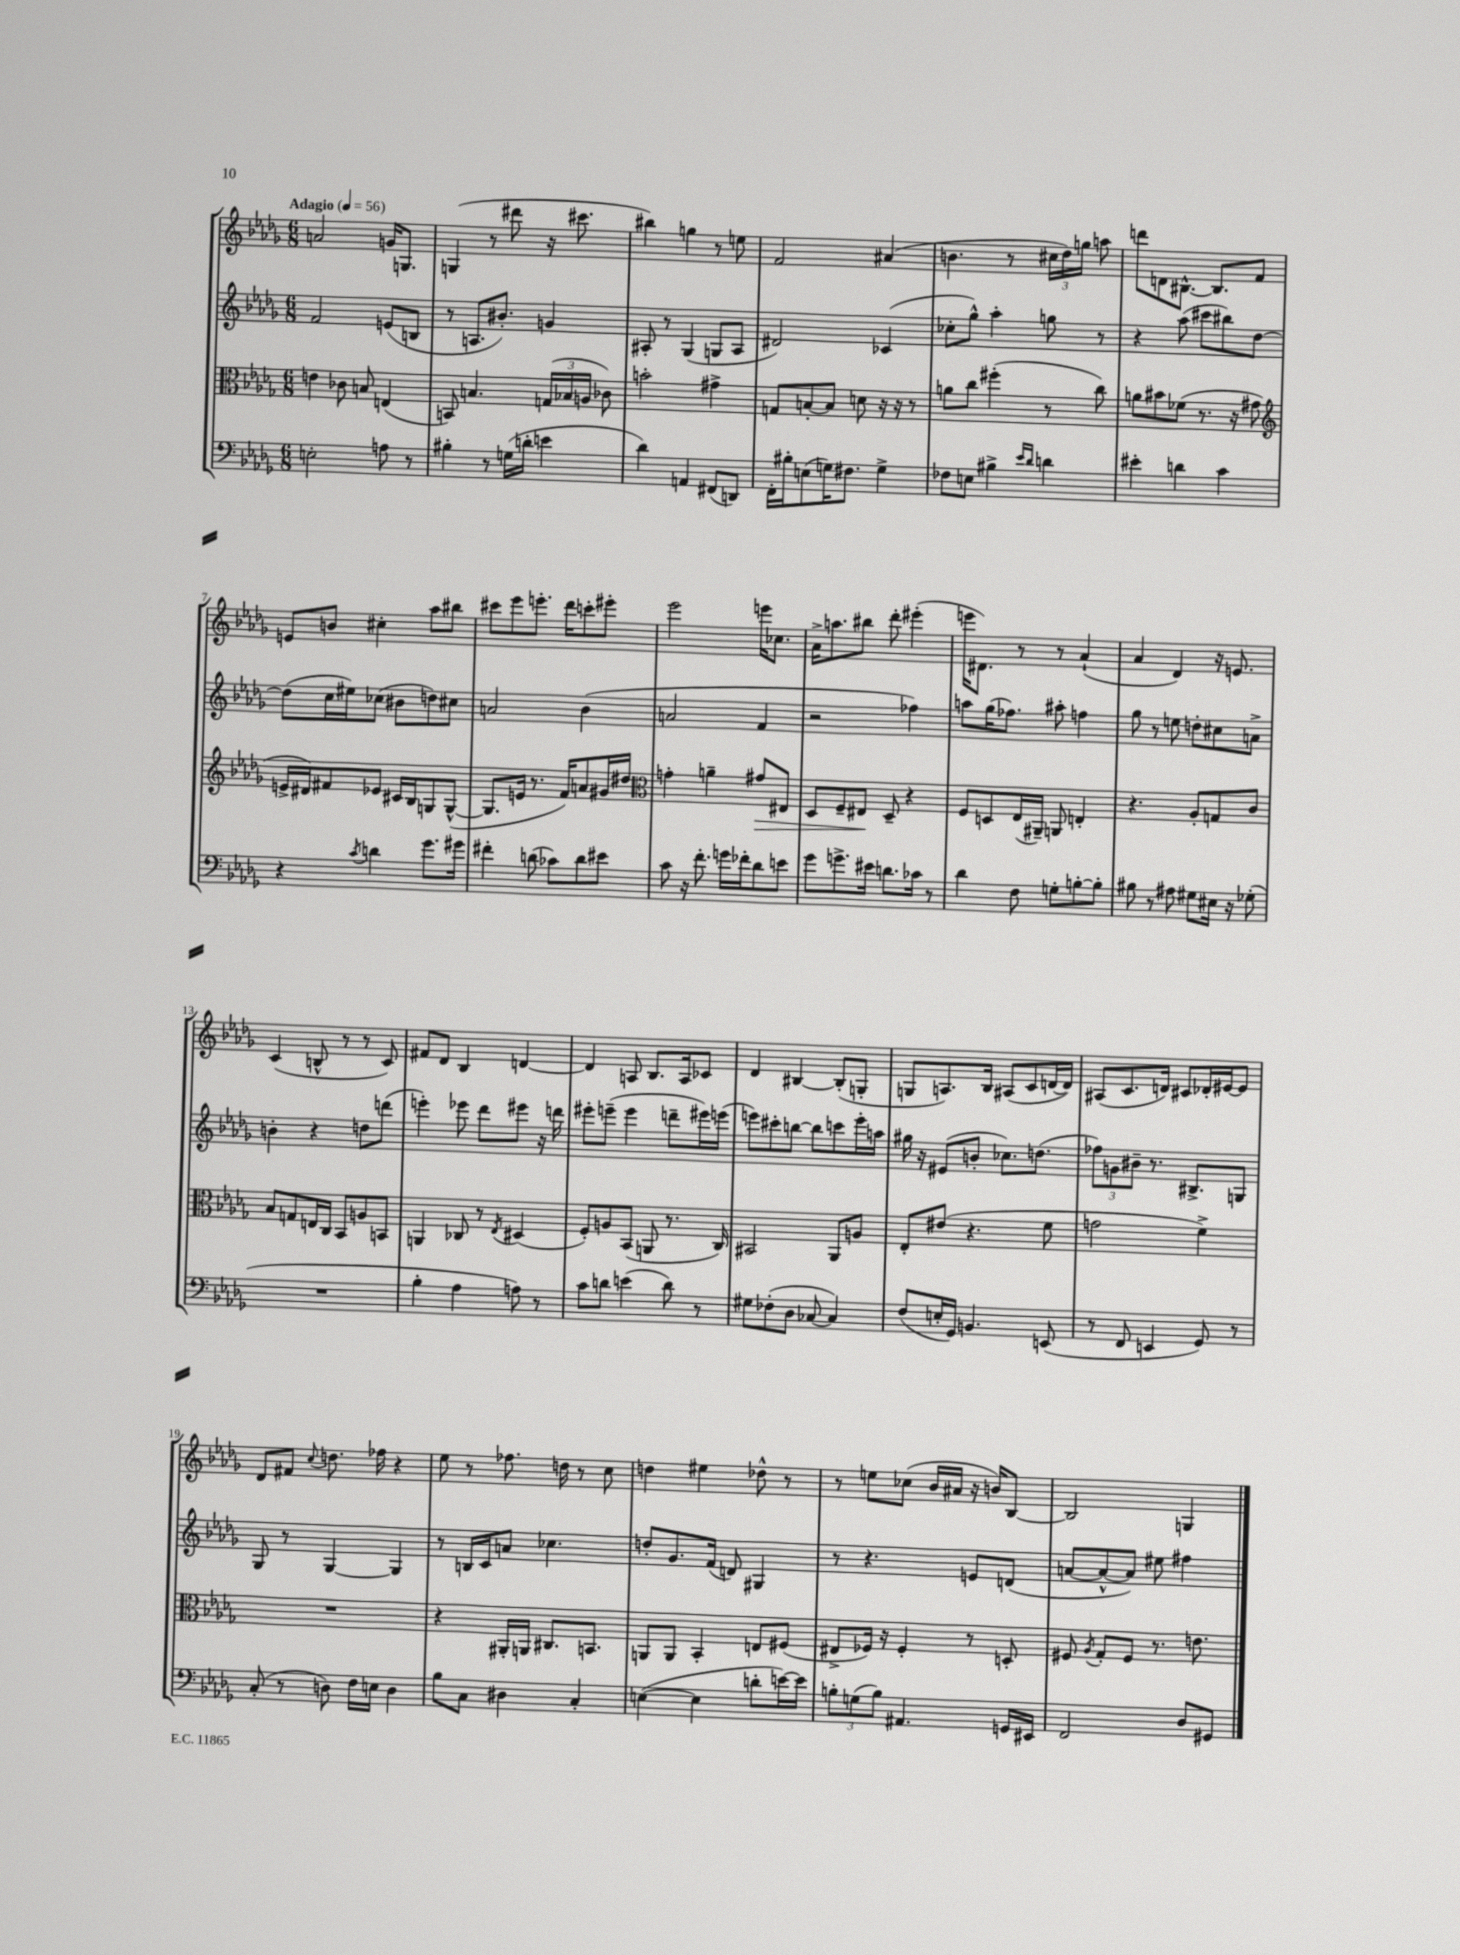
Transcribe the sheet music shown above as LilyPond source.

<<
\new StaffGroup <<
\new Staff = "s0" {
    \clef treble \key des \major \numericTimeSignature \time 6/8 \tempo "Adagio" 4 = 56
    \autoBeamOff a'2 g'16[ g8.] |
    g4( r8 dis'''8 r16 cis'''8. |
    bis''4) g''4 r8 e''8 |
    f'2 ais'4( |
    b'4. r8 \tuplet 3/2 { cis''16[ des''16) g''16] } a''8 |
    d'''8[ d'8 bis8.]~-^ bis8.[ f'8] |
    e'8[ b'8] cis''4-. aes''8[ bis''8] |
    cis'''8[ ees'''8 e'''8.]-. des'''16[ c'''8-. eis'''8]-. |
    ees'''2 e'''16[ ces''8.] |
    aes'16[-> a''8. bis''8] des'''8-. eis'''4-.( |
    e'''16[ dis'8.]) r8 r8 aes'4-!( |
    aes'4 des'4) r16 e'8. |
    c'4( b8-^ r8 r8 c'8) |
    fis'8[ des'8] bes4 d'4~ |
    d'4 a8 bes8.[ a16 ces'8] |
    des'4 bis4~ bis8[-.( g8]-. |
    g8[ a8.) bes16] ais8[( c'8 d'16~ d'16]) |
    ais8[( c'8. d'16]) cis'8[ des'16-. eis'16~ eis'8] |
    des'8[ fis'8] \appoggiatura { c''8 } d''8. fes''16 r4 |
    ees''8 r8 fes''8. d''16 r8 c''8 |
    d''4 eis''4 des''8-^ r8 |
    r8 e''8[ ces''8]( bes'16[ ais'16] r16 b'16[) bes8]~ |
    bes2 g4 \bar "|." |
}
\new Staff = "s1" {
    \clef treble \key des \major \numericTimeSignature \time 6/8
    \autoBeamOff f'2 e'8[( b8] |
    r8 a8.[ bis'8.]-.) g'4 |
    ais8-. r8 ges4( g8[ ais8] |
    dis'2) ces'4( |
    ces''8[-. ges''8]-^) aes''4-. g''8 r8 |
    r4 aes''8( cis'''8[ bis''8) des''8]~ |
    des''8[( c''16 eis''16) ces''8]( bis'8[ d''8) cis''8] |
    a'2 bes'4( |
    a'2 f'4 |
    r2 fes''4) |
    a''8[ ges''16( fes''8.]) ais''8-. f''4 |
    ges''8 r8 e''8 d''8[-. cis''8 a'8]-> |
    b'4-. r4 d''8[ d'''8]( |
    e'''4-.) ees'''8 des'''8[ eis'''8] r16 d'''16 |
    eis'''8[-. e'''8]--( e'''4 d'''8[-- eis'''16) e'''16]( |
    e'''8[) cis'''8-. b''8]~ b''8[ c'''8 e'''16-. a''16] |
    gis''16 r16 eis'8[( b'8]-. ces''8.[) d''8.]( |
    \tuplet 3/2 { fes''8[) g'8 bis'8]-- } r8. bis8.[-> g8] |
    ges8 r8 ges4~ ges4 |
    r8 b16[ c'16 a'8] ces''4. |
    d''8[-. ges'8. f'16]( d'8) gis4 |
    r8 r4. e'8[ d'8]( |
    a'8[~ a'8~-^ a'8]) eis''8 fis''4 \bar "|." |
}
\new Staff = "s2" {
    \clef alto \key des \major \numericTimeSignature \time 6/8
    \autoBeamOff e'4 ces'8 b8 e4( |
    b,8) b4. \tuplet 3/2 { g16[( bes16 a16] } ces'8) |
    b'2-. gis'4-> |
    g8[ b8~-. b8] d'8 r16 r16 r8 |
    a'8[ c''8] fis''4-.( r8 c''8) |
    a'8[ bis'8 fes'8]( r8. r16 gis'8 |
    \clef treble e'16[-> dis'16) fis'8 ees'8] cis'16[ bes16 g8 g8]~-^( |
    g8.[ e'16] r8. f'16[) a'8 gis'16 dis''16] |
    \clef alto g'4-. a'4-- gis'8[\> eis8] |
    des8[ f8-- eis8]\! des8-- r4 |
    f8[ d8 ees16( ais,16]--) a,8 e4-. |
    r4. aes8[-. g8 c'8] |
    bes8[ g8 e16 c16] bes,8[ a8 b,8] |
    a,4 ces8 r8 \acciaccatura { ees8 } dis4( |
    f8[-.) a8 bes,8]( a,8 r8. c16) |
    bis,2 aes,8[ a8] |
    ees8[-. eis'8]( r4. f'8 |
    g'2 f'4->) |
    R2. |
    r4 ais,16[-. a,16] cis8.[ b,8.] |
    a,8[ a,8] bes,4-. e8[ fis8]( |
    eis8[-> fes16]) r16 fes4-. r8 d8-. |
    fis8 \acciaccatura { aes8 } ges8[-. fis8] r8. e'8. \bar "|." |
}
\new Staff = "s3" {
    \clef bass \key des \major \numericTimeSignature \time 6/8
    \autoBeamOff e2-. a8 r8 |
    bis4-. r8 g16[( d'16]-. e'4 |
    des'4) a,4 fis,8[( d,8]) |
    f,16[-. bis16-. e8( g16) fis8.] g4-> |
    fes8[ e8] bis4-> \grace { ees'16[ des'16] } d'4 |
    eis'4-. d'4 c'4 |
    r4 \acciaccatura { c'8 } d'4 ges'8.[ gis'16] |
    fis'4-. d'8( ces'8[) d'8 eis'8] |
    c'8 r16 f'8.-. g'16[ fes'16-. des'8 e'8] |
    ges'8[ g'8.-> eis'16] d'8.[ ces'16] r8 |
    des'4 f8 g8[-. b8~-. b8]-. |
    bis8 r8 ais8 gis8[ eis16] r16 ges8-.( |
    R2. |
    bes4-. aes4 a8) r8 |
    c'8[ d'8] e'4( d'8) r8 |
    gis8[ fes8-.( des8] ces8~ ces4) |
    f8[( e16-. ges,16]) b,4. e,8( |
    r8 f,8 e,4 ges,8) r8 |
    c8-.( r8 d8) f16[ e16] d4 |
    bes8[ c8] dis4 c4-. |
    e4~( e4 d'8[-. e'16~) e'16] |
    \tuplet 3/2 { b8[-. g8( b8]) } ais,4. g,16[ eis,16] |
    f,2 des8[ gis,8] \bar "|." |
}
>>
>>
